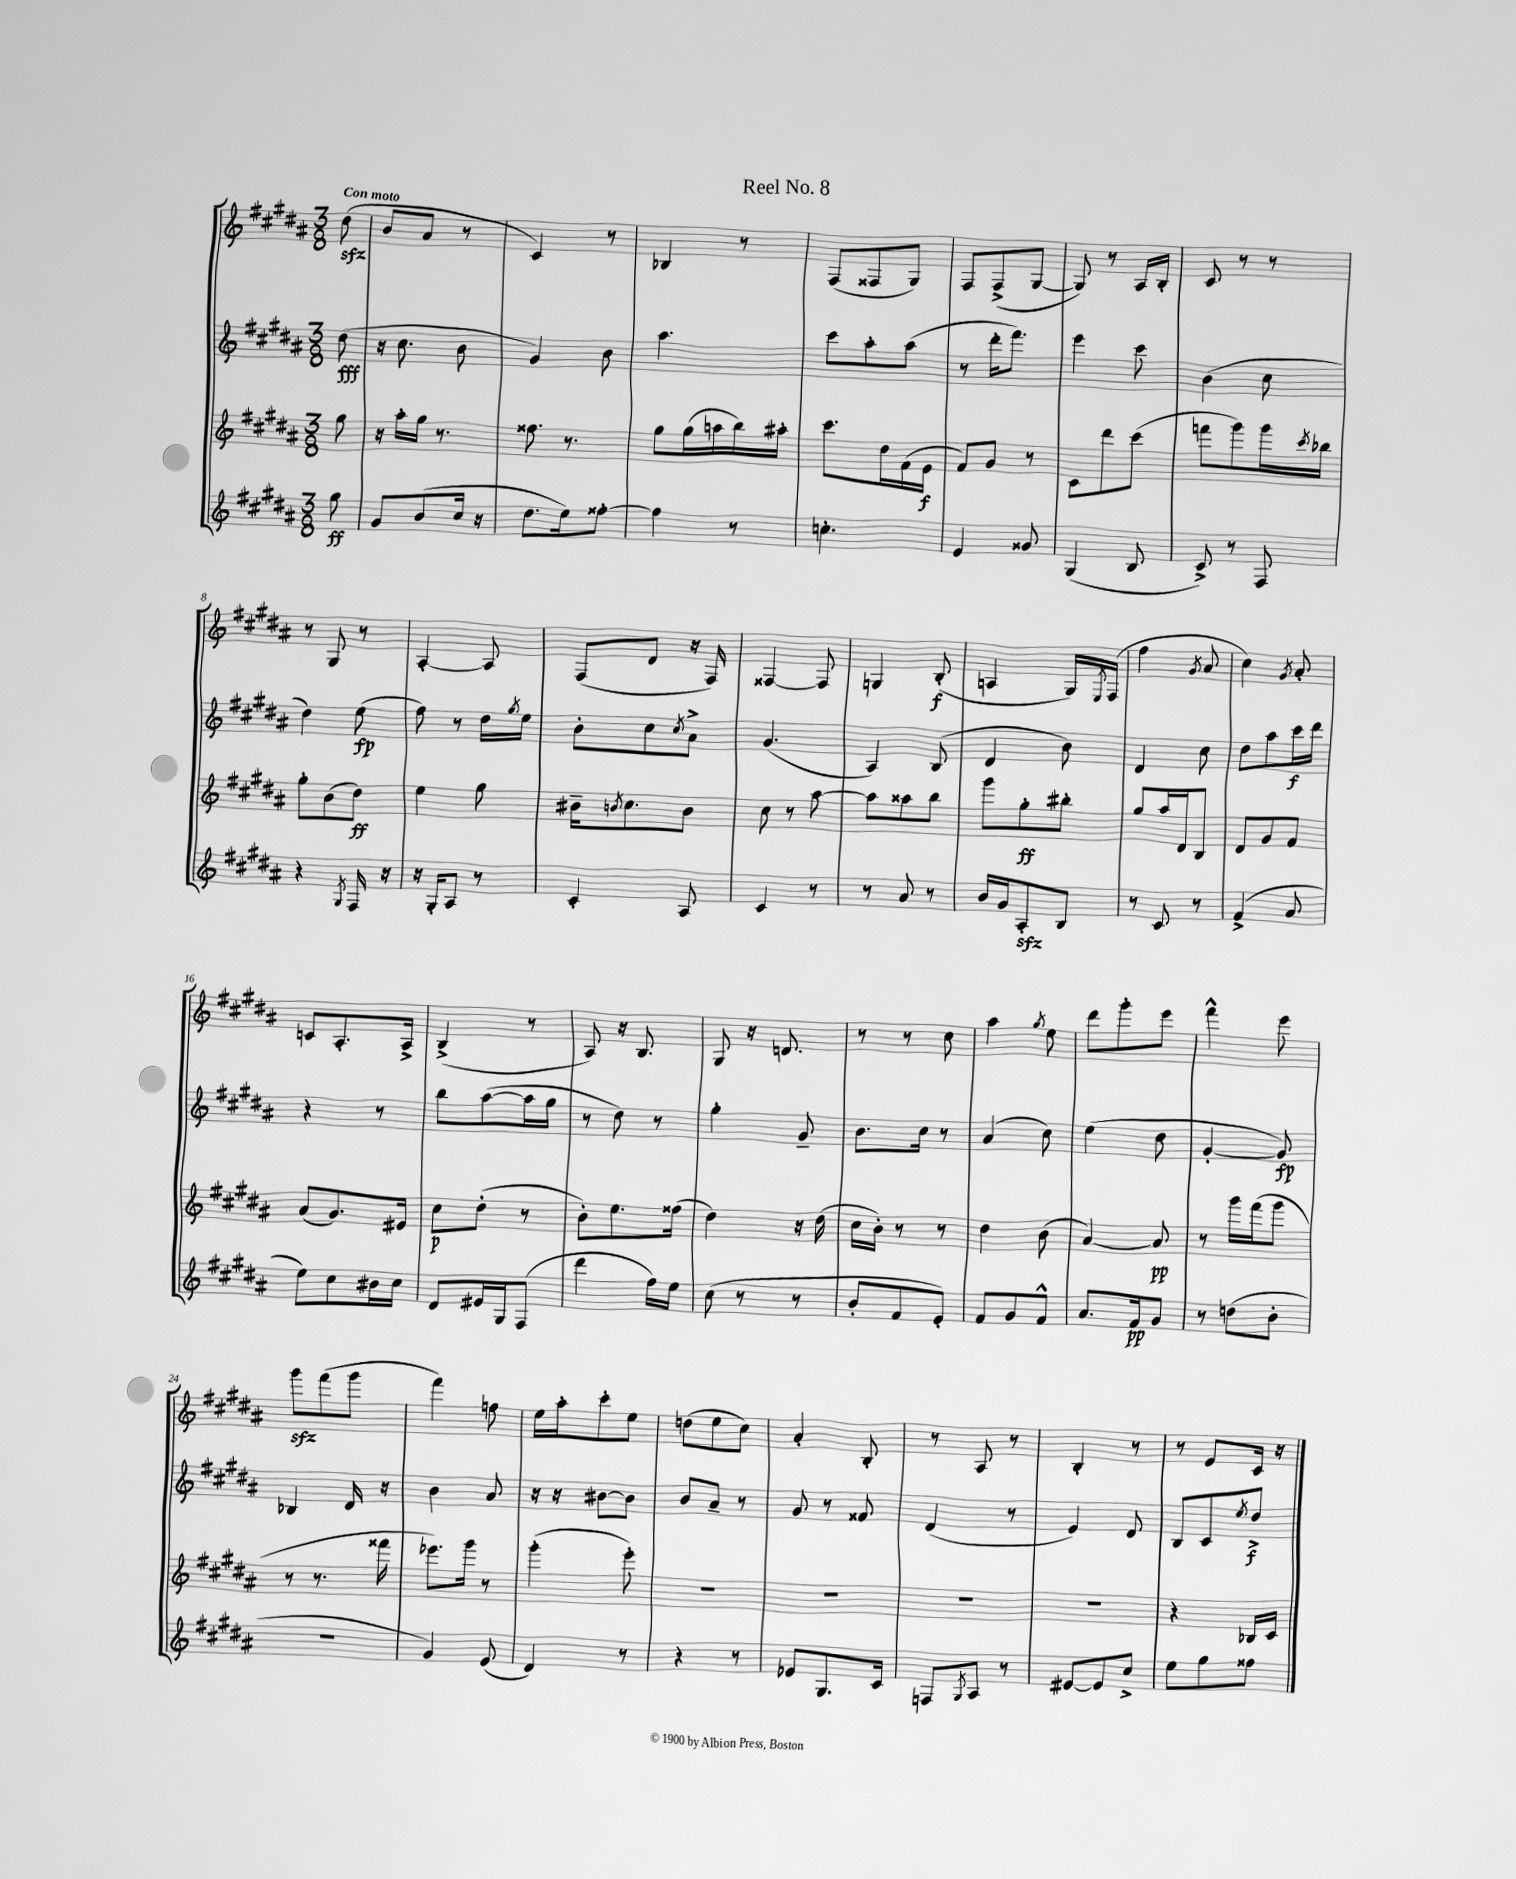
\header { title = "Reel No. 8" }
<<
\new StaffGroup <<
\new Staff = "s0" {
    \clef treble \key b \major \numericTimeSignature \time 3/8 \partial 8 \tempo "Con moto"
    dis''8\sfz( |
    b'8 ais'8 r8 |
    cis'4) r8 |
    bes4 r8 |
    fis8( fisis8 gis8) |
    fis8 fis8->( gis8~ |
    gis8) r8 ais16 b16-. |
    cis'8 r8 r8 |
    r8 gis8 r8 |
    ais4~-. ais8 |
    fis8( dis'8 r16 fis16) |
    fisis4~ fisis8 |
    g4 b8-.\f( |
    a4 gis16) \acciaccatura { e8 } fis16( |
    fis''4 \acciaccatura { gis'8 } ais'8 |
    cis''4) \acciaccatura { gis'8 } ais'8-. |
    c'8 ais8.-. ais16-> |
    b4->( r8 |
    ais8) r16 b8. |
    gis8 r16 d'8. |
    r8 r8 cis''8 |
    ais''4 \acciaccatura { gis''8 } e''8 |
    dis'''8 gis'''8-. e'''8 |
    fis'''4-^ e'''8 |
    gis'''8\sfz fis'''8( gis'''8 |
    fis'''4) f''8 |
    e''16 ais''16-. cis'''8-. e''8 |
    d''8( e''8 cis''8) |
    ais'4-. b8-. |
    r8 ais8 r8 |
    b4-. r8 |
    r8 e'8 cis'16 r16 \bar "|." |
}
\new Staff = "s1" {
    \clef treble \key b \major \numericTimeSignature \time 3/8 \partial 8
    dis''8\fff( |
    r16 cis''8. b'8 |
    gis'4) b'8 |
    ais''4. |
    cis'''8 ais''8-. ais''8( |
    r8 dis'''16-. fis'''8.) |
    e'''4 cis'''8 |
    b'4( cis''8 |
    dis''4) e''8\fp( |
    fis''8) r8 dis''16 \acciaccatura { gis''8 } e''16 |
    b'8-. cis''8 \acciaccatura { cis''8 } ais'8-> |
    gis'4.( |
    ais4) b8( |
    dis'4 b'8) |
    dis'4 cis''8 |
    dis''8 ais''8 cis'''16\f dis'''16 |
    r4 r8 |
    b''8 ais''8~( ais''16 gis''16 |
    r8 dis''8) r8 |
    gis''4-. gis'8-- |
    b'8. cis''16 r8 |
    ais'4( cis''8) |
    e''4( dis''8 |
    gis'4~-. gis'8\fp) |
    bes4 dis'16 r16 |
    b'4 ais'8 |
    r16 r16 bis'8~ bis'8 |
    b'8 ais'8-- r8 |
    gis'8 r8 fisis'8 |
    dis'4( r8 |
    e'4) dis'8 |
    b8 cis'8 \acciaccatura { e''8 } dis''8->\f \bar "|." |
}
\new Staff = "s2" {
    \clef treble \key b \major \numericTimeSignature \time 3/8 \partial 8
    gis''8 |
    r16 ais''16-. gis''16 r8. |
    fisis''8. r8. |
    gis''8 gis''16( a''16 b''16) ais''16-. |
    cis'''8. dis''16 fis'16( e'16\f |
    fis'8) gis'8 r8 |
    cis'8 dis'''8 cis'''8( |
    f'''8 gis'''8) gis'''16 \acciaccatura { cis'''8 } bes''16 |
    gis''8-. b'8( dis''8\ff) |
    e''4 gis''8 |
    bis'16-- \acciaccatura { b'8 } cis''8. b'8 |
    cis''8 r8 ais''8~ |
    ais''8 aisis''8 b''8 |
    gis'''8 gis''8-.\ff bis''8-. |
    gis''8 ais''16 dis'16 b8 |
    dis'8 gis'8 fis'8 |
    ais'8( gis'8.) eis'16 |
    cis''8\p dis''8-.( r8 |
    b'8-.) e''8. fisis''16( |
    dis''4) r16 dis''16( |
    cis''16 b'16-.) r8 r8 |
    dis''4 b'8( |
    ais'4~) ais'8\pp |
    r8 gis'''16 fis'''16( gis'''8 |
    r8 r8. fisis'''16 |
    ees'''8.) gis'''16 r8 |
    gis'''4-.( e'''8-.) |
    R4. |
    R4. |
    R4. |
    R4. |
    r4 bes16 cis'16 \bar "|." |
}
\new Staff = "s3" {
    \clef treble \key b \major \numericTimeSignature \time 3/8 \partial 8
    gis''8\ff |
    gis'8 b'8( cis''16 r16 |
    dis''8. e''16) fisis''8~-. |
    fisis''4 r8 |
    c''4.-. |
    e'4 gisis'8 |
    gis4( b8 |
    cis'8->) r8 fis8 |
    r4 \acciaccatura { gis8 } fis16 r16 |
    r16 gis16-. ais8 r8 |
    cis'4-. ais8 |
    cis'4 r8 |
    r8 ais'8 r8 |
    b'16 gis'16 ais8-.\sfz b8 |
    r8 cis'8 r8 |
    fis'4->( ais'8 |
    e''8) cis''8 bis'16 cis''16 |
    dis'8 eis'16 gis16 fis8( |
    dis'''4 fis''16) e''16 |
    cis''8( r8 r8 |
    b'8-. fis'8 e'8-.) |
    fis'8 gis'8 fis'8-^ |
    ais'8. fis'16\pp gis'8 |
    r8 d''8( b'8-. |
    R4. |
    gis'4) e'8( |
    dis'4) r8 |
    r4 r8 |
    ees'8 gis8. cis'16 |
    f8 \acciaccatura { gis8 } ais8 r8 |
    eis'8~ eis'8 cis''8-> |
    e''8 gis''8 fisis''8 \bar "|." |
}
>>
>>
